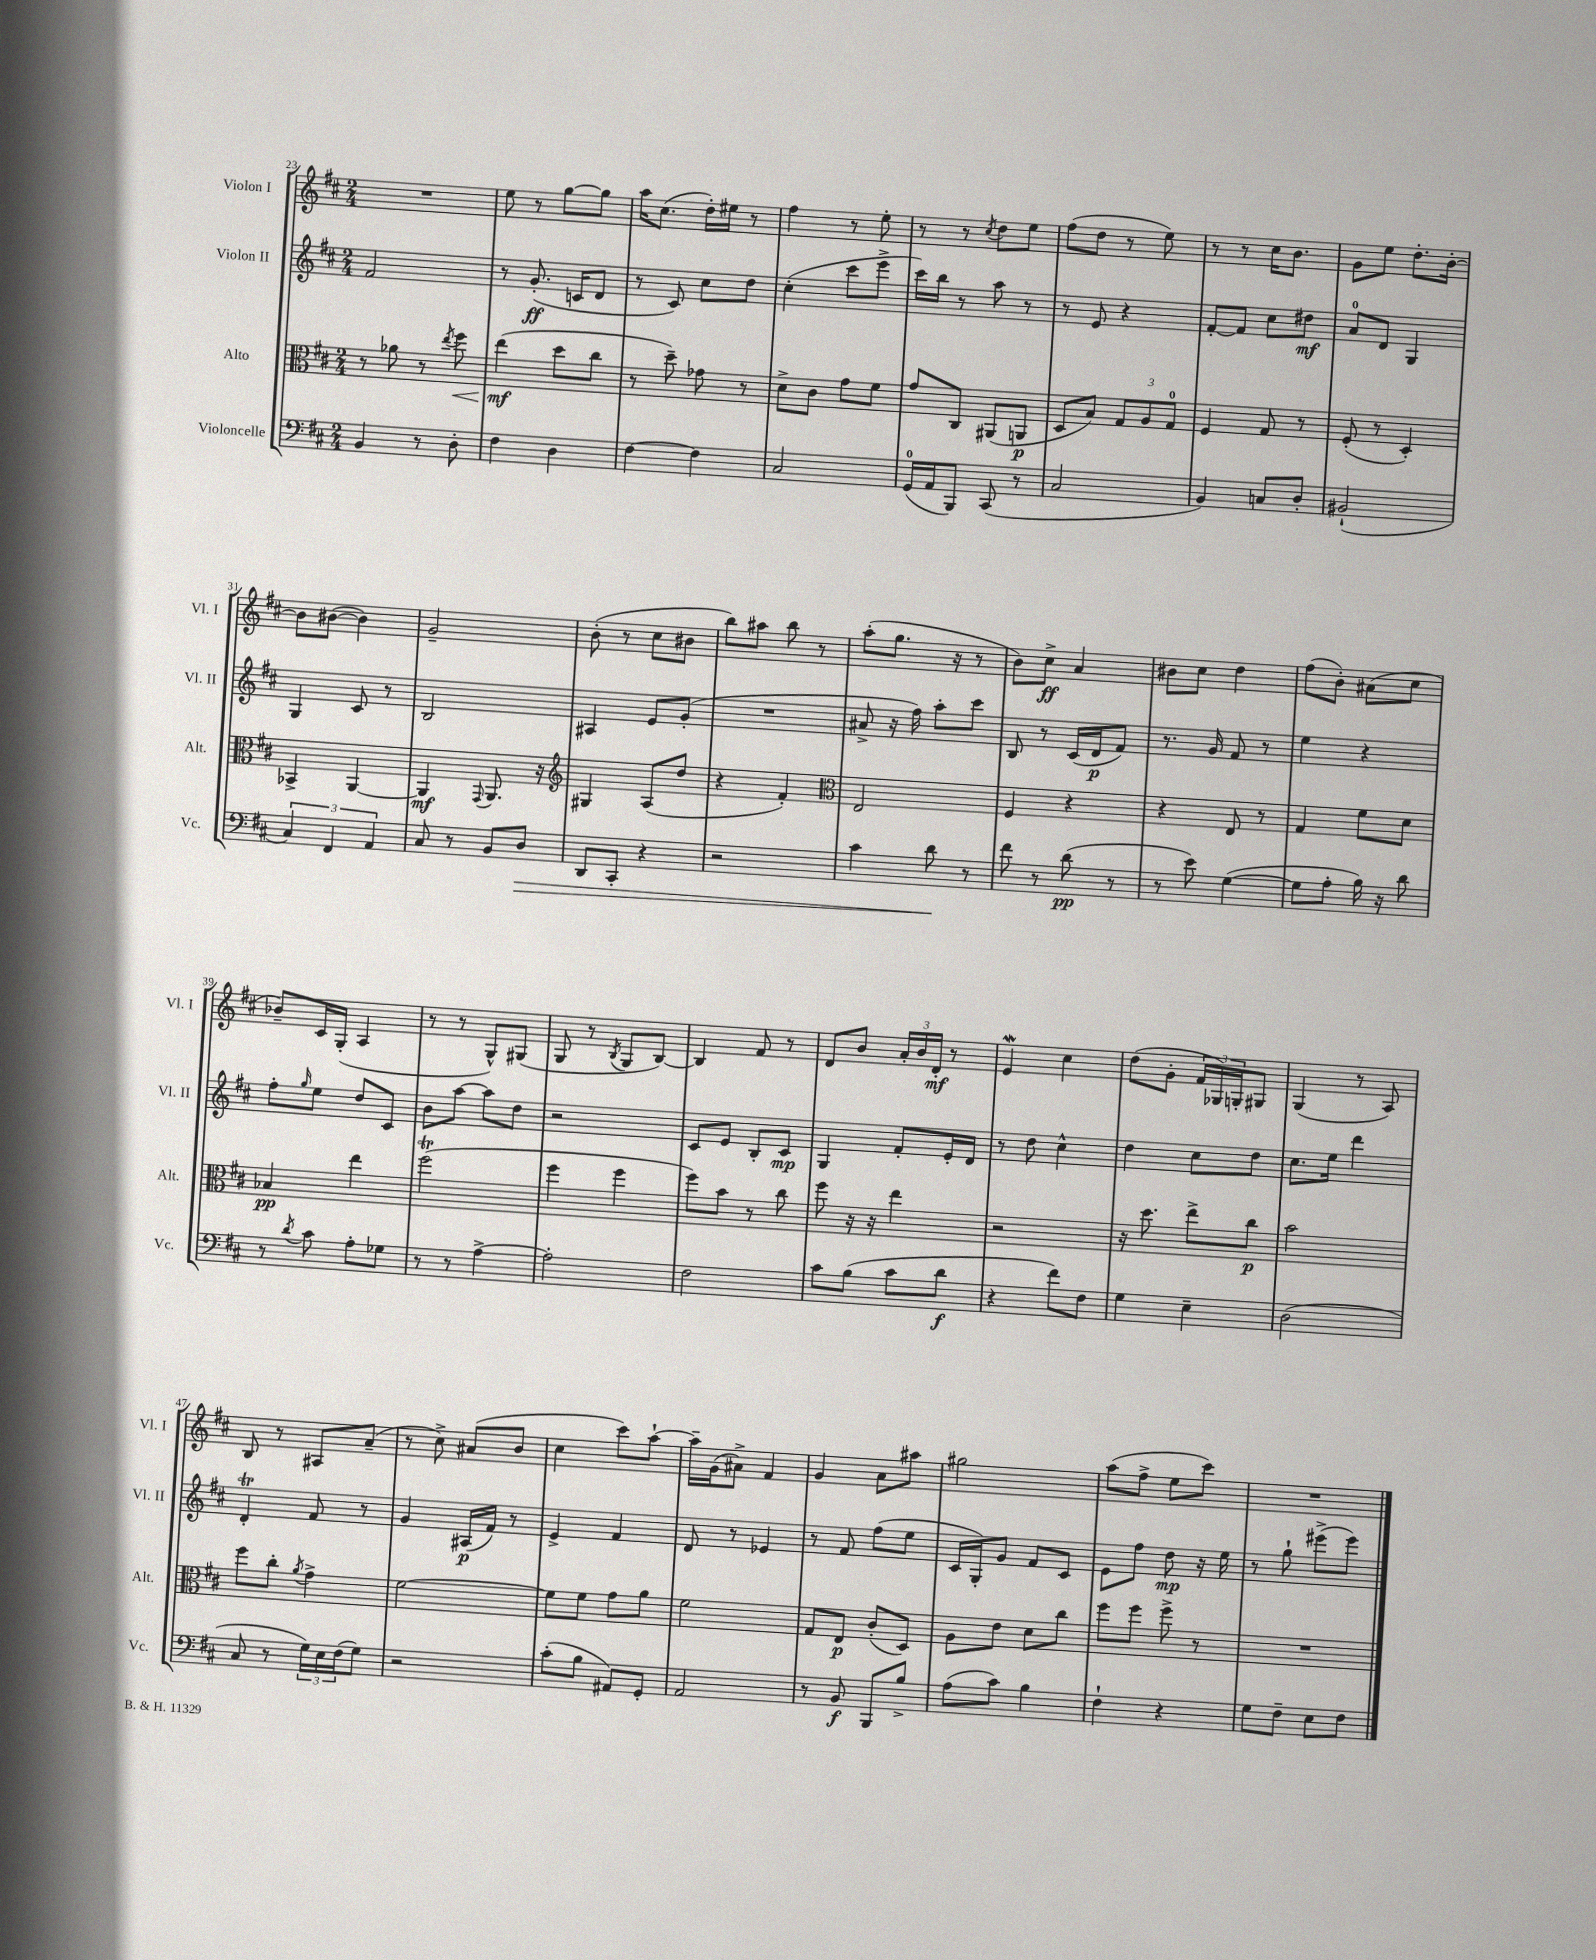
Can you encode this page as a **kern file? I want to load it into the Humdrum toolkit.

**kern	**dynam	**kern	**dynam	**kern	**dynam	**kern	**dynam
*part4	*part4	*part3	*part3	*part2	*part2	*part1	*part1
*staff4	*staff4	*staff3	*staff3	*staff2	*staff2	*staff1	*staff1
*I"Violoncelle	*	*I"Alto	*	*I"Violon II	*	*I"Violon I	*
*I'Vc.	*	*I'Alt.	*	*I'Vl. II	*	*I'Vl. I	*
*clefF4	*	*clefC3	*	*clefG2	*	*clefG2	*
*k[f#c#]	*	*k[f#c#]	*	*k[f#c#]	*	*k[f#c#]	*
*M2/4	*	*M2/4	*	*M2/4	*	*M2/4	*
=23	=23	=23	=23	=23	=23	=23	=23
4BB/	.	8r	.	2f#/	.	2r	.
.	.	8a-X\	.	.	.	.	.
8r	.	8r	.	.	.	.	.
.	.	8qee/	.	.	.	.	.
!	!	!	!LO:HP:b	!	!	!	!
8D'\	.	8ff#\	<	.	.	.	.
=24	=24	=24	=24	=24	=24	=24	=24
4F#\	.	(4ee\	mf	8r	.	8ee\	.
.	.	.	.	(8.g'/	ff	8r	.
4D\	.	8dd\L	[	.	.	[8gg\L	.
.	.	.	.	16cn/KL	.	.	.
.	.	8cc#\J	.	8d/J	.	8gg\J]	.
=25	=25	=25	=25	=25	=25	=25	=25
[4F#\	.	8r	.	8r	.	16aa\KL	.
.	.	.	.	.	.	(8.cc#\J	.
.	.	8dd~\)	.	8c#/)	.	.	.
4F#\]	.	8g-X\	.	8cc#\L	.	16dd'\LL)	.
.	.	.	.	.	.	16ee#X\JJ	.
.	.	8r	.	8dd\J	.	8r	.
=26	=26	=26	=26	=26	=26	=26	=26
2C#/	.	8d^\L	.	(4cc#'\	.	4ff#\	.
.	.	8c#\J	.	.	.	.	.
.	.	8g\L	.	8ccc#\L	.	8r	.
.	.	8f#\J	.	8eee^\J	.	8ee'\	.
=27	=27	=27	=27	=27	=27	=27	=27
(16GG/LL	.	8g/L	.	16ccc#\LL)	.	8r	.
16AA/J	.	.	.	16bb\JJ	.	.	.
8BBB/J)	.	8C#/J	.	8r	.	8r	.
.	.	.	.	.	.	8qcc#/	.
(8CC#/	.	(8AA#X/L	.	8aa\	.	8dd\L	.
8r	.	8AAn/J	p	8r	.	8ee\J	.
=28	=28	=28	=28	=28	=28	=28	=28
2C#/	.	8D/L	.	8r	.	(8ff#\L	.
.	.	8B/J)	.	8e/	.	8dd\J	.
.	.	12G/L	.	4r	.	8r	.
.	.	12A/	.	.	.	.	.
.	.	.	.	.	.	8ee\)	.
.	.	12G/J	.	.	.	.	.
=29	=29	=29	=29	=29	=29	=29	=29
4BB/)	.	4F#/	.	[8f#'/L	.	8r	.
.	.	.	.	8f#/J]	.	8r	.
8Cn/L	.	8G/	.	8cc#\L	.	16cc#\KL	.
.	.	.	.	.	.	8.b\J	.
8D'/J	.	8r	.	8dd#X\J	mf	.	.
=30	=30	=30	=30	=30	=30	=30	=30
(2BB#X`/	.	(8F#'/	.	8a/L	.	8g\L	.
.	.	8r	.	8d/J	.	8ee\J	.
.	.	4D'/)	.	4G/	.	8.dd'\L	.
.	.	.	.	.	.	[16b'\Jk	.
!!LO:LB:g=z
=31	=31	=31	=31	=31	=31	=31	=31
6C#/)	.	4BB-X^/	.	4G/	.	8b\L]	.
.	.	.	.	.	.	([8b#X\J	.
6FF#/	.	.	.	.	.	.	.
.	.	[4AA/	.	8c#/	.	4b#\])	.
6AA/	.	.	.	.	.	.	.
.	.	.	.	8r	.	.	.
=32	=32	=32	=32	=32	=32	=32	=32
8C#/	.	4AA/]	mf	2B/	.	2g~/	.
8r	.	.	.	.	.	.	.
.	.	8qqGG/	.	.	.	.	.
8BB/L	.	8.AA/	.	.	.	.	.
!	!LO:HP:b	!	!	!	!	!	!
8D/J	>	.	.	.	.	.	.
.	.	16r	.	.	.	.	.
=33	=33	=33	=33	=33	=33	=33	=33
*	*	*clefG2	*	*	*	*	*
8DD/L	.	4G#X/	.	4A#X/	.	(8b'\	.
8CC#'/J	.	.	.	.	.	8r	.
4r	.	(8A/L	.	8e/L	.	8cc#\L	.
.	.	8dd/J	.	(8g'/J	.	8b#X\J	.
=34	=34	=34	=34	=34	=34	=34	=34
2r	.	4r	.	2r	.	8bb\L)	.
.	.	.	.	.	.	8aa#X\J	.
.	.	4f#'/)	.	.	.	8bb\	.
.	.	.	.	.	.	8r	.
=35	=35	=35	=35	=35	=35	=35	=35
*	*	*clefC3	*	*	*	*	*
4c#\	.	2E/	.	8a#X^/	.	(8aa'\L	.
.	.	.	.	16r	.	8.gg\J	.
.	.	.	.	16ff#\)	.	.	.
8d\	.	.	.	8aa'\L	.	.	.
.	.	.	.	.	.	16r	.
8r	]	.	.	8ccc#\J	.	8r	.
=36	=36	=36	=36	=36	=36	=36	=36
8f#\	.	4F#/	.	8B/	.	8b\L)	.
8r	.	.	.	8r	.	8cc#^\J	ff
(8d\	pp	4r	.	(16c#/LL	.	4a/	.
.	.	.	.	16d/J	p	.	.
8r	.	.	.	8f#/J)	.	.	.
=37	=37	=37	=37	=37	=37	=37	=37
8r	.	4r	.	8.r	.	8b#X\L	.
8e\)	.	.	.	.	.	8cc#\J	.
.	.	.	.	16g/	.	.	.
([4G\	.	8E/	.	8f#/	.	4dd\	.
.	.	8r	.	8r	.	.	.
=38	=38	=38	=38	=38	=38	=38	=38
8G\L]	.	4G/	.	4ee\	.	(8ff#\L	.
8A'\J	.	.	.	.	.	8b'\J)	.
16B\)	.	8f#\L	.	4r	.	(8a#X\L	.
16r	.	.	.	.	.	.	.
8d\	.	8d\J	.	.	.	8cc#\J	.
!!LO:LB:g=z
=39	=39	=39	=39	=39	=39	=39	=39
8r	.	4B-X/	pp	8ff#'\L	.	8b-X~/L)	.
8qd/	.	.	.	16qqgg/	.	.	.
8c#\	.	.	.	8ee\J	.	16c#/L	.
.	.	.	.	.	.	(16G'/JJ	.
8A'\L	.	4ee\	.	8dd/L	.	4A/	.
8G-X\J	.	.	.	8c#/J	.	.	.
=40	=40	=40	=40	=40	=40	=40	=40
8r	.	(2ff#t\	.	8b\L	.	8r	.
8r	.	.	.	[8aa\J	.	8r	.
[4A^\	.	.	.	8aa\L]	.	8G^^/L)	.
.	.	.	.	8dd\J	.	(8G#X/J	.
=41	=41	=41	=41	=41	=41	=41	=41
2A'\]	.	4ff#\	.	2r	.	8G/	.
.	.	.	.	.	.	8r	.
.	.	.	.	.	.	8qB/	.
.	.	4ff#\	.	.	.	8G/L	.
.	.	.	.	.	.	[8B/J)	.
=42	=42	=42	=42	=42	=42	=42	=42
2F#\	.	8ff#\L)	.	8c#/L	.	4B/]	.
.	.	8b\J	.	8e/J	.	.	.
.	.	8r	.	8B'/L	.	8f#/	.
.	.	8cc#\	.	8c#/J	mp	8r	.
=43	=43	=43	=43	=43	=43	=43	=43
8c#\L	.	8ff#\	.	4G/	.	8d/L	.
(8B\J	.	16r	.	.	.	8b/J	.
.	.	16r	.	.	.	.	.
8c#\L	.	4ee\	.	8f#'/L	.	24a'/LL	.
.	.	.	.	.	.	24b/	.
.	.	.	.	.	.	24d'/JJ	mf
8d\J	f	.	.	16e'/L	.	8r	.
.	.	.	.	16d/JJ	.	.	.
=44	=44	=44	=44	=44	=44	=44	=44
4r	.	2r	.	8r	.	4eW/	.
.	.	.	.	8dd\	.	.	.
8f#\L)	.	.	.	4cc#^^\	.	4cc#\	.
8F#\J	.	.	.	.	.	.	.
=45	=45	=45	=45	=45	=45	=45	=45
4G\	.	16r	.	4dd\	.	(8dd\L	.
.	.	8.dd\	.	.	.	.	.
.	.	.	.	.	.	8g'\J	.
4E~\	.	8ee^\L	.	8cc#\L	.	24f#/LL	.
.	.	.	.	.	.	24G-X/)	.
.	.	.	.	.	.	24Gn'/J	.
.	.	8cc#\J	p	8dd\J	.	8G#X/J	.
=46	=46	=46	=46	=46	=46	=46	=46
(2D\	.	2b\	.	8.cc#\L	.	(4G/	.
.	.	.	.	16ee\Jk	.	.	.
.	.	.	.	4ddd\	.	8r	.
.	.	.	.	.	.	8A/)	.
!!LO:LB:g=z
=47	=47	=47	=47	=47	=47	=47	=47
8C#/	.	8ff#\L	.	4dT'/	.	8B/	.
8r	.	8cc#'\J	.	.	.	8r	.
.	.	8qa/	.	.	.	.	.
24G\LL)	.	4g^\	.	8f#/	.	8A#X/L	.
24E\	.	.	.	.	.	.	.
(24F#\J	.	.	.	.	.	.	.
8G\J)	.	.	.	8r	.	(8a~/J	.
=48	=48	=48	=48	=48	=48	=48	=48
2r	.	[2f#\	.	4g/	.	8r	.
.	.	.	.	.	.	8cc#^\)	.
.	.	.	.	(16A#X/LL	p	(8a#X/L	.
.	.	.	.	16f#/JJ)	.	.	.
.	.	.	.	8r	.	8b/J	.
=49	=49	=49	=49	=49	=49	=49	=49
(8c#'\L	.	8f#\L]	.	4e^/	.	4cc#\	.
8B\J	.	8f#\J	.	.	.	.	.
8AA#X/L)	.	8g\L	.	4f#/	.	8ccc#\L)	.
8GG'/J	.	8a\J	.	.	.	[8aa`\J	.
=50	=50	=50	=50	=50	=50	=50	=50
2AA/	.	2f#\	.	8d/	.	16aa~\LL]	.
.	.	.	.	.	.	(16g\J	.
.	.	.	.	8r	.	8a#X^\J)	.
.	.	.	.	4e-X/	.	4f#/	.
=51	=51	=51	=51	=51	=51	=51	=51
8r	.	8G/L	.	8r	.	4g/	.
8BB/	f	8E/J	p	8f#/	.	.	.
8BBB/L	.	(8c#'/L	.	(8ff#\L	.	8a\L	.
8B^/J	.	8D/J)	.	8ee\J	.	8aa#X\J	.
=52	=52	=52	=52	=52	=52	=52	=52
(8A\L	.	8A\L	.	16c#/LL	.	2gg#X\	.
.	.	.	.	16G'/J)	.	.	.
8c#\J)	.	8e\J	.	8g/J	.	.	.
4B\	.	8d\L	.	8f#/L	.	.	.
.	.	8cc#\J	.	8c#/J	.	.	.
=53	=53	=53	=53	=53	=53	=53	=53
4F#`\	.	8ff#\L	.	8e\L	.	(8aa\L	.
.	.	8ff#\J	.	8ff#\J	.	8ff#^\J	.
4r	.	8ff#^\	.	8dd\	mp	8ee\L	.
.	.	8r	.	16r	.	8ccc#\J)	.
.	.	.	.	16ee\	.	.	.
=54	=54	=54	=54	=54	=54	=54	=54
8G\L	.	2r	.	8r	.	2r	.
8F#~\J	.	.	.	8gg`\	.	.	.
8E\L	.	.	.	(8eee#X^\L	.	.	.
8F#\J	.	.	.	8eee#\J)	.	.	.
==	==	==	==	==	==	==	==
*-	*-	*-	*-	*-	*-	*-	*-
